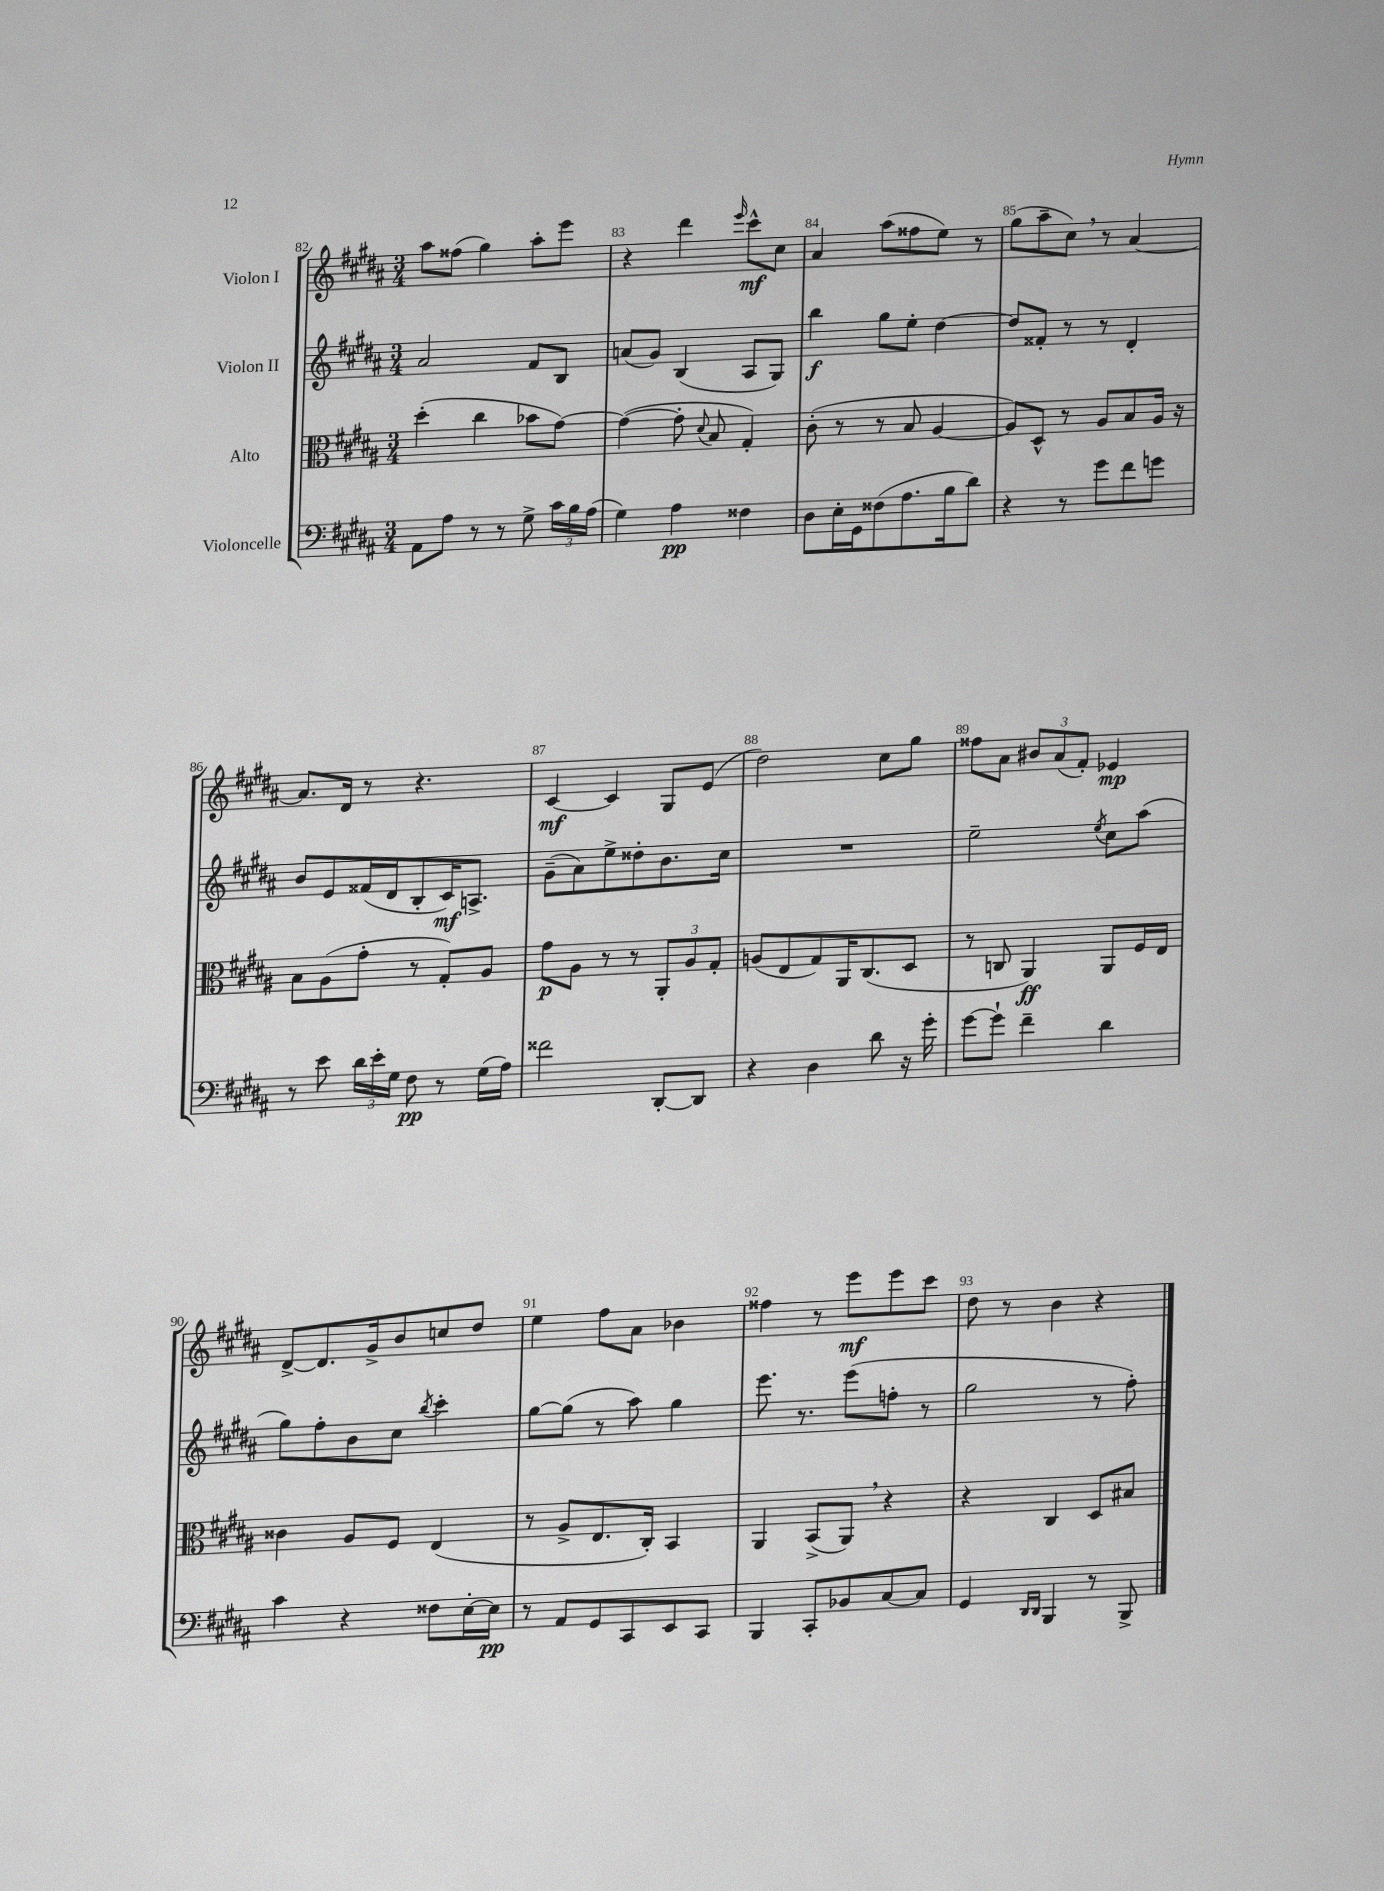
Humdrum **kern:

**kern	**kern	**kern	**kern
*staff4	*staff3	*staff2	*staff1
*clefF4	*clefC3	*clefG2	*clefG2
*k[f#c#g#d#a#]	*k[f#c#g#d#a#]	*k[f#c#g#d#a#]	*k[f#c#g#d#a#]
*M3/4	*M3/4	*M3/4	*M3/4
8AA#	(4dd#'	2a#	8aa#
8A#	.	.	(8ff##
8r	4cc#	.	4gg#)
8r	.	.	.
8G#^	8b-	8f#	8aa#'
24c#	[8g#)	8B	8eee
24B	.	.	.
(24A#	.	.	.
=	=	=	=
4G#)	(4g#_	(8a	4r
.	.	8g#)	.
4A#	8g#']	(4B	4ddd#
.	8qqd#	.	.
.	8B	.	.
.	.	.	16qqeee
4F##	4G#')	8A#	8ccc#^^
.	.	8G#)	8cc#
=	=	=	=
8D#	(8c#'	4bb	4a#
16E'	8r	.	.
16GG#	.	.	.
(8F##	8r	8gg#	(8aa#
8.A#	8B	8ee'	8ff##
.	[4A#	[4dd#	8ee)
16B	.	.	.
8d#)	.	.	8r
=	=	=	=
4r	8A#])	8dd#]	(8gg#
.	8D#^^	8f##'	8aa#~
8r	8r	8r	8cc#)
8g#	8A#	8r	8r
8f#	8B	4d#'	[4a#
8g	16A#	.	.
.	16r	.	.
=	=	=	=
8r	8B	8b	8.a#]
8e	(8A#	8e	.
.	.	.	16d#
24d#	8g#'	(16f##	8r
24e'	.	.	.
.	.	16d#	.
24G#	.	.	.
8F#	8r	8B'	4.r
8r	8G#')	16c#)	.
.	.	8.A^	.
(16G#	8A#	.	.
16A#)	.	.	.
=	=	=	=
2f##	8g#	(8g#~	[4c#
.	8A#	8a#)	.
.	8r	8ee^	4c#]
.	8r	8dd##'	.
[8DD#'	12AA#'	8.b	8G#
.	12A#	.	.
8DD#]	.	.	(8e
.	12G#'	.	.
.	.	16cc#	.
=	=	=	=
4r	(8A	2.r	2dd#)
.	8E	.	.
4D#	8G#)	.	.
.	16AA#	.	.
.	(8.C#	.	.
8d#	.	.	8cc#
16r	8D#	.	8gg#
16g#'	.	.	.
=	=	=	=
[8g#	8r	2ee~	8ff##
8g#`]	8C	.	8a#
4f#~	4AA#)	.	12b#
.	.	.	(12a#
.	.	.	12f#')
.	.	8qee	.
4d#	8AA#	8cc#	4e-
.	16F#	(8aa#	.
.	16E	.	.
=	=	=	=
4c#	4c##	8gg#)	[8d#^
.	.	8ff#'	8.d#]
4r	8A#	8b	.
.	.	.	16g#^
.	8F#	8cc#	8b
.	.	8qbb	.
8F##	(4E	4ccc#'	8cc
[16E'	.	.	8dd#
16E]	.	.	.
=	=	=	=
8r	8r	[8gg#	4ee
8AA#	8A#^	(8gg#]	.
8GG#	8.E	8r	8ff#
8CC#	.	8aa#)	8a#
.	16C#')	.	.
8EE	4BB	4gg#	4b-
8CC#	.	.	.
=	=	=	=
4BBB	4AA#	8.eee	4ff##
.	.	8.r	.
8CC#'	(8BB^	.	8r
8BB-	8AA#)	(8eee	8eee
[8C#	4r	8ff'	8eee
8C#]	.	8r	8ccc#
=	=	=	=
4GG#	4r	2gg#	8dd#
.	.	.	8r
16qqDD#	.	.	.
16qqDD#	.	.	.
4BBB	4C#	.	4b
8r	8D#	8r	4r
8BBB^	8B#	8ff#')	.
==	==	==	==
*-	*-	*-	*-
